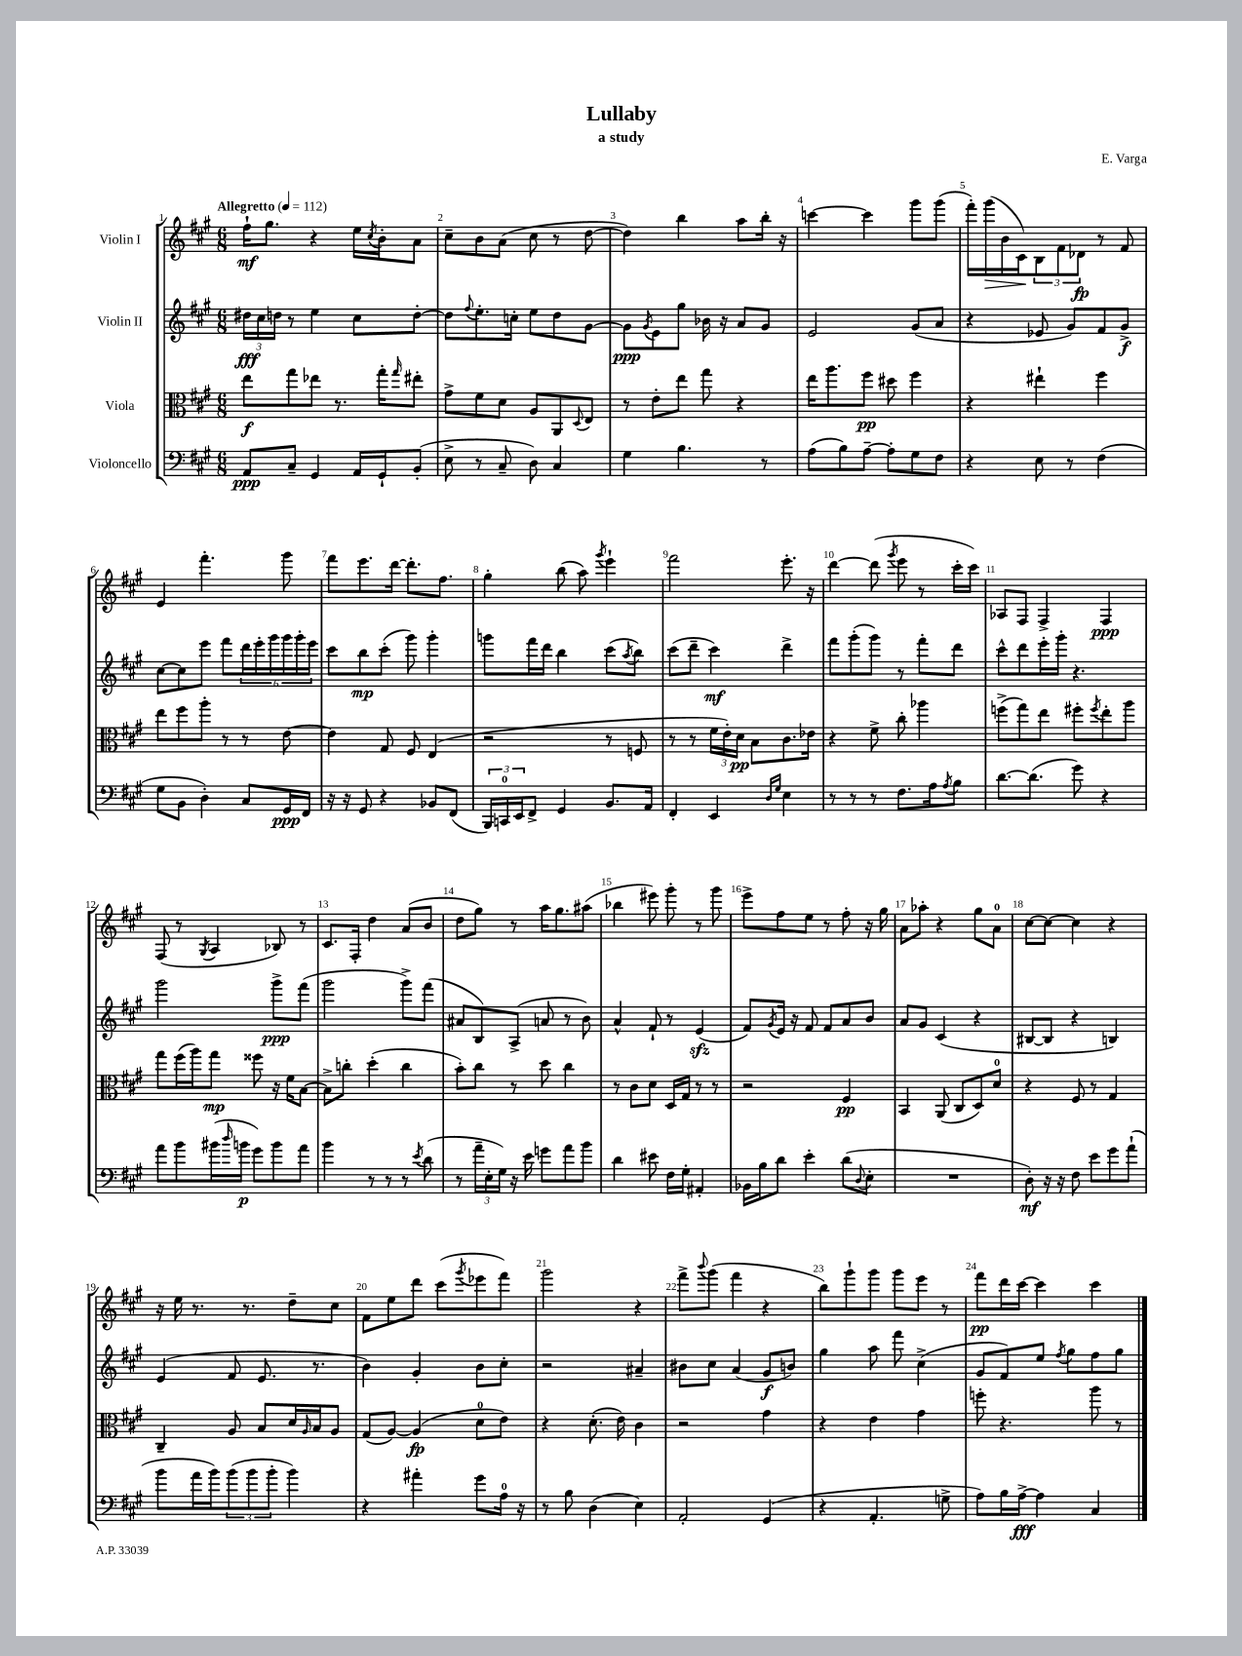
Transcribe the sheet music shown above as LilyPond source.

\header { title = "Lullaby" composer = "E. Varga" subtitle = "a study" }
<<
\new StaffGroup <<
\new Staff = "s0" \with { instrumentName = "Violin I" } {
    \clef treble \key a \major \numericTimeSignature \time 6/8 \tempo "Allegretto" 4 = 112
    fis''16-!\mf gis''8. r4 e''16 \acciaccatura { cis''8 } b'16-. a'8 |
    cis''8-- b'8 a'8( cis''8 r8 d''8~ |
    d''4) b''4 a''8 b''16-. r16 |
    c'''4~ c'''4 gis'''8 gis'''8( |
    fis'''16-.) gis'''16\>( b'16 cis'16\!) \tuplet 3/2 { b8 fis'8 des'8\fp } r8 fis'8 |
    e'4 fis'''4.-. gis'''8 |
    fis'''8 e'''8. d'''16~ d'''8.-. fis''8. |
    gis''4-. b''8( a''8) \acciaccatura { gis'''8 } e'''4-! |
    fis'''2 e'''8.-. r16 |
    d'''4~ d'''8( \acciaccatura { gis'''8 } e'''8 r8 cis'''16-. cis'''16) |
    aes8 fis8 fis4-> fis4\ppp |
    fis8( r8 \acciaccatura { gis8 } a4 bes8) r8 |
    cis'8. fis16-. d''4 a'8( b'8 |
    d''8 gis''8) r8 a''16 gis''8. ais''8( |
    bes''4 eis'''8) gis'''8-. r8 gis'''8 |
    e'''8-> fis''8 e''8 r8 fis''8-. r16 gis''16 |
    a'8 aes''8-. r4 gis''8 a'8-0 |
    cis''8~ cis''8~ cis''4 r4 |
    r16 e''16 r8. r8. d''8-- cis''8 |
    fis'8 e''8 d'''8 cis'''8( \acciaccatura { gis'''8 } ees'''8 fis'''8) |
    gis'''2 r4 |
    fis'''8-> \appoggiatura { b'''8 } gis'''8( fis'''4 r4 |
    b''8) gis'''8-! gis'''8 gis'''8 e'''8 r8 |
    fis'''8\pp d'''16 cis'''16~ cis'''4 cis'''4 \bar "|." |
}
\new Staff = "s1" \with { instrumentName = "Violin II" } {
    \clef treble \key a \major \numericTimeSignature \time 6/8
    \tuplet 3/2 { dis''16\fff cis''16 d''16 } r8 e''4 cis''8 d''8~-. |
    d''8 \appoggiatura { fis''8 } e''8.-. c''16-. e''8 d''8 gis'8~ |
    gis'8\ppp \acciaccatura { gis'8 } e'8 gis''8 bes'16 r16 a'8 gis'8 |
    e'2 gis'8( a'8 |
    r4 ees'8 gis'8) fis'8 gis'8->\f |
    cis''8~ cis''8 e'''8 fis'''8 \tuplet 6/4 { d'''16 e'''16-. gis'''16 gis'''16 gis'''16-. e'''16 } |
    cis'''8 b''8\mp cis'''8-.( gis'''8) gis'''4-. |
    g'''8 fis'''16 d'''16 b''4 cis'''8( \acciaccatura { a''8 } b''8) |
    cis'''8( d'''8-- cis'''4\mf) d'''4-> |
    fis'''8 gis'''8-.( gis'''8) r8 fis'''8-. d'''8 |
    cis'''8-^ d'''8 e'''16-. gis'''16-. r4. |
    gis'''2 gis'''8->\ppp fis'''8( |
    gis'''2 gis'''8->) fis'''8( |
    ais'8 b8) a8->( a'8 r8 b'8) |
    a'4-^ fis'8-! r8 e'4\sfz( |
    fis'8) \acciaccatura { gis'8 } e'16 r16 fis'8 fis'8 a'8 b'8 |
    a'8 gis'8 cis'4( r4 |
    bis8~ bis8 r4 b4) |
    e'4( fis'8 e'8. r8. |
    b'4) gis'4-. b'8 cis''8-. |
    r2 ais'4-- |
    bis'8 cis''8 a'4( gis'8\f b'8) |
    gis''4 a''8 fis'''8 cis''4->( |
    gis'8 fis'8) e''8 \acciaccatura { fis''8 } gis''8 fis''8 gis''8 \bar "|." |
}
\new Staff = "s2" \with { instrumentName = "Viola" } {
    \clef alto \key a \major \numericTimeSignature \time 6/8
    e''8\f gis''8 ees''8 r8. gis''16-. \grace { gis''16 } eis''8-. |
    gis'8-> fis'8 d'8 a8 a,8 \appoggiatura { d8 } e8 |
    r8 e'8-. e''8 gis''8 r4 |
    e''16 a''8. fis''8\pp dis''8 fis''4 |
    r4 eis''4-! fis''4 |
    e''8 fis''8 a''8-. r8 r8 e'8~ |
    e'4 gis8 fis8 e4( |
    r2 r8 f8 |
    r8 r8 \tuplet 3/2 { fis'16 e'16-.) d'16\pp } b8 cis'8. ees'16 |
    r4 fis'8-> cis''8-. aes''4 |
    f''8->( gis''8) e''8 fis''8-. \acciaccatura { fis''8 } e''8-. a''8 |
    gis''8 fis''16( a''16) gis''8\mp fisis''8 r16 fis'16 b8~ |
    b8-> c''8-. d''4-.( c''4 |
    b'8-.) cis''8 r8 d''8 cis''4 |
    r8 cis'8 d'8 d16 gis16 r8 r8 |
    r2 fis4\pp |
    b,4 a,8( cis8 d8) d'8-0 |
    r4 fis8 r8 gis4 |
    cis4-- a8 b8 d'16 \grace { a16 } b16 a8 |
    gis8( a8~) a4\fp( d'8-0 e'8) |
    r4 d'8.-.( e'16) cis'4 |
    r2 gis'4 |
    r4 e'4 gis'4 |
    f''8-. r4. a''8 r8 \bar "|." |
}
\new Staff = "s3" \with { instrumentName = "Violoncello" } {
    \clef bass \key a \major \numericTimeSignature \time 6/8
    a,8\ppp cis8-- gis,4 a,16 gis,16-! b,8-.( |
    e8-> r8 cis8-- d8) cis4 |
    gis4 b4. r8 |
    a8( b8) a8~-- a8-. gis8 fis8 |
    r4 e8 r8 fis4( |
    gis8 b,8 d4-.) cis8 gis,16\ppp fis,16 |
    r16 r16 gis,8 r4 bes,8 fis,8( |
    \tuplet 3/2 { b,,16) c,16-0 e,16 } fis,8-> gis,4 b,8. a,16 |
    fis,4-. e,4 \grace { d16 gis16 } e4 |
    r8 r8 r8 fis8. a16 \acciaccatura { a8 } b8 |
    d'8.~ d'8.( gis'8) r4 |
    a'8 b'8 bis'16( \grace { d''16 } b'16\p gis'8) b'8 a'8 |
    b'4 r8 r8 r8 \acciaccatura { e'8 } d'8( |
    r8 \tuplet 3/2 { a'16-- e16-. gis16) } r16 e'16 g'8 a'8 b'8 |
    d'4 eis'8 fis16 gis16-. ais,4-. |
    bes,16 b16 d'8 e'4-. d'8( \appoggiatura { d8 } e8-. |
    R2. |
    d8-.\mf) r16 r16 fis8 e'8 gis'8 a'8-!( |
    b'8 a'16 b'16) \tuplet 3/2 { b'8( b'8 b'8-. } b'4) |
    r4 ais'4-. gis'8 a16-0 r16 |
    r8 b8 d4( e4) |
    a,2-. gis,4( |
    r4 a,4.-. g8-> |
    a8) b16 a16~->\fff a4 cis4 \bar "|." |
}
>>
>>
\layout { \context { \Score \override BarNumber.break-visibility = ##(#f #t #t) barNumberVisibility = #all-bar-numbers-visible } }
